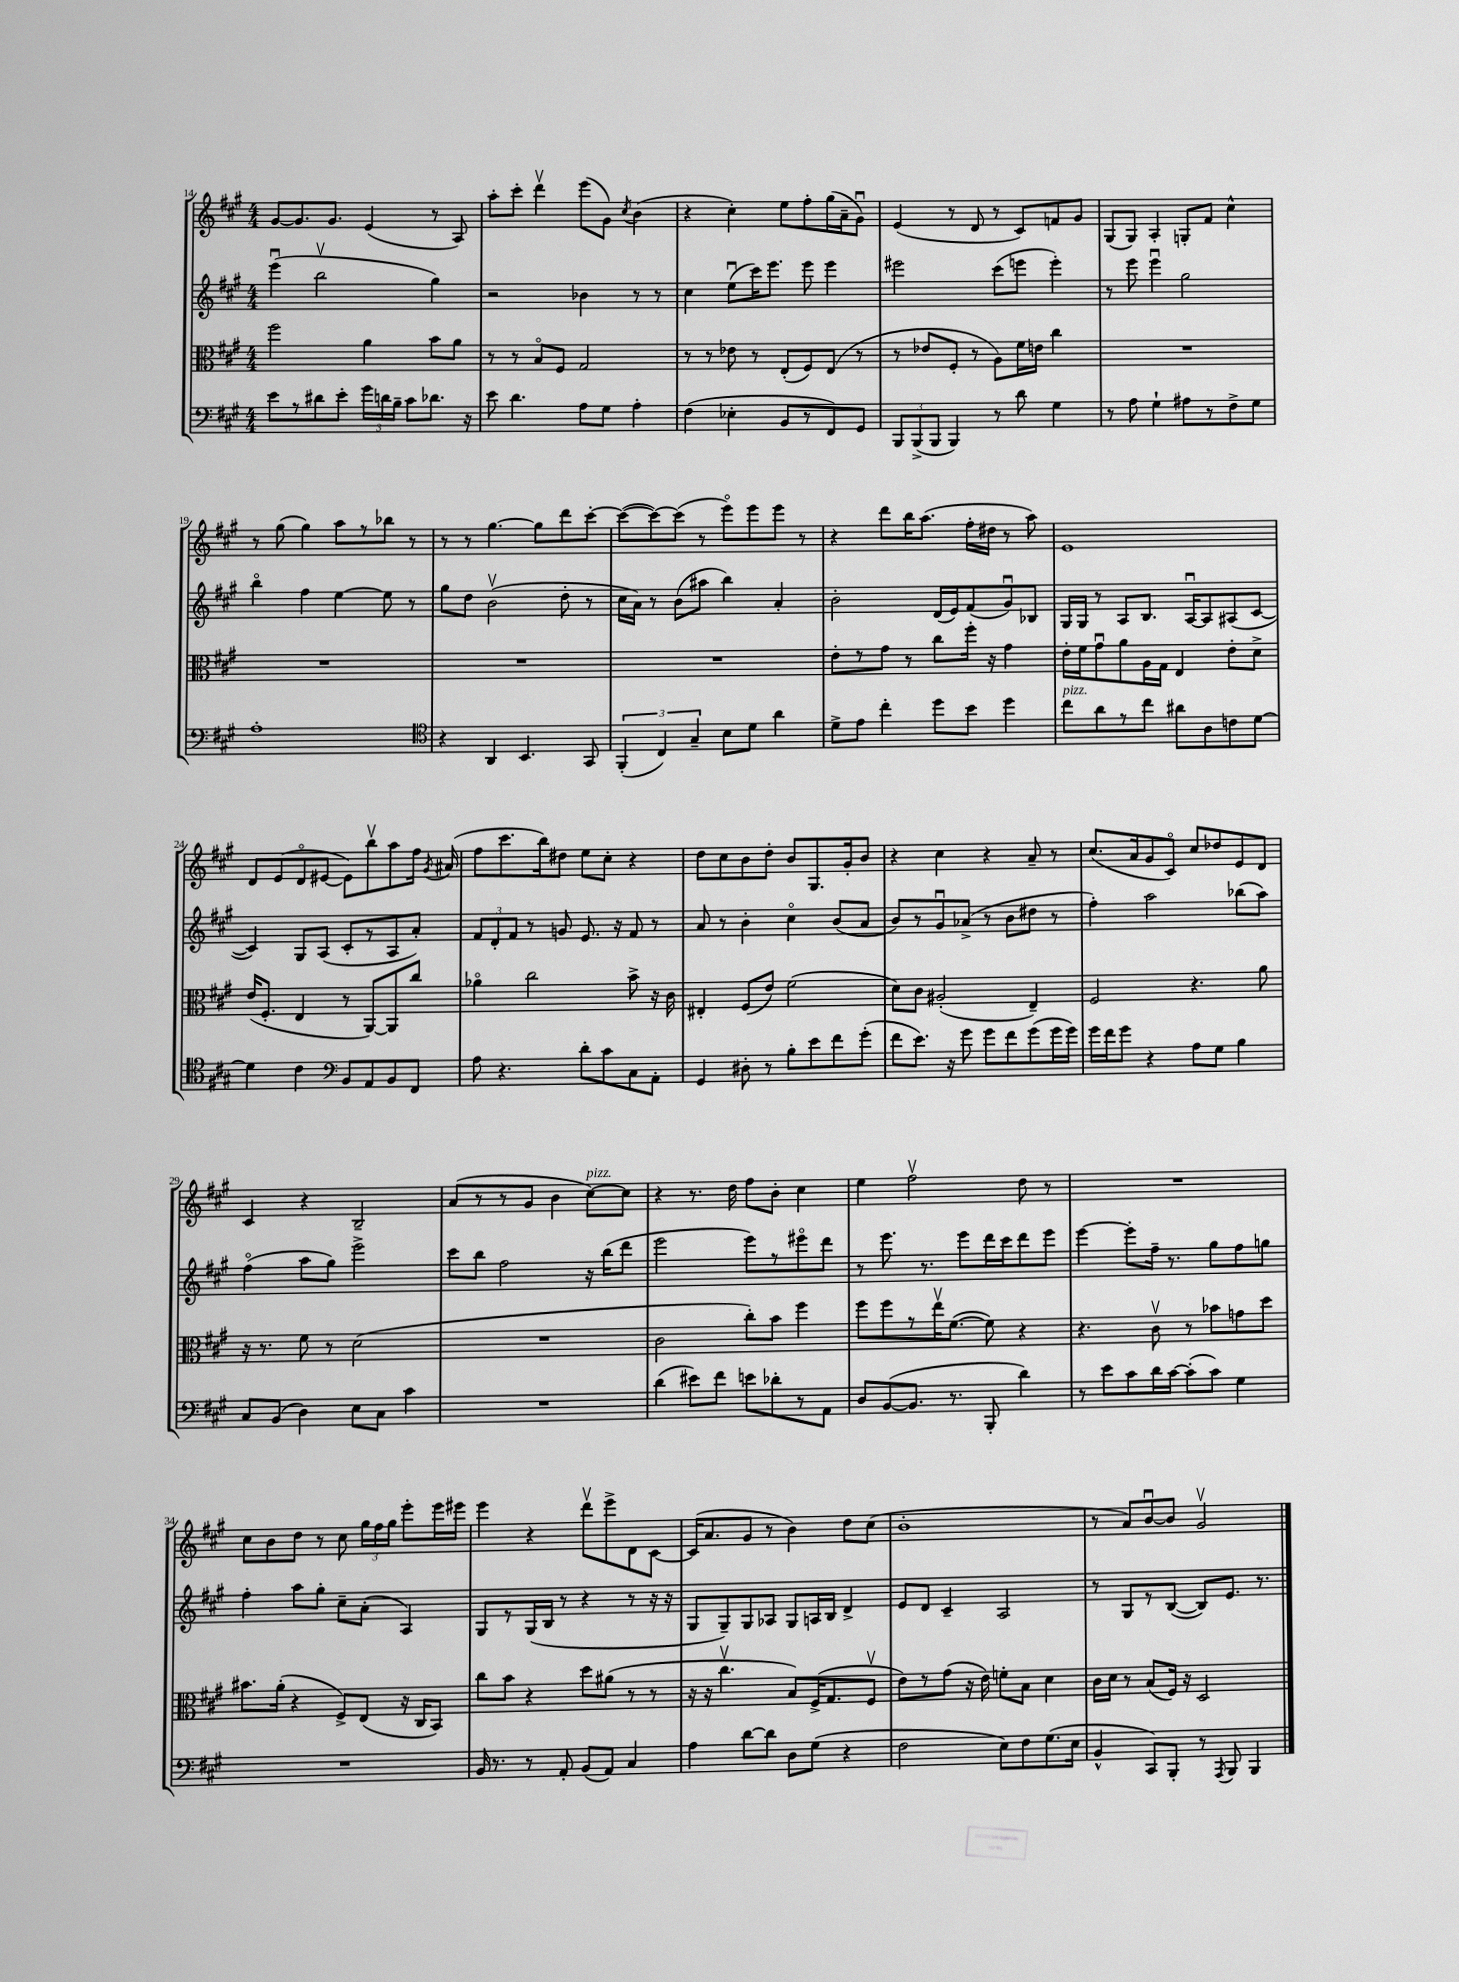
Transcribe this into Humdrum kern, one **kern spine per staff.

**kern	**kern	**kern	**kern
*staff4	*staff3	*staff2	*staff1
*clefF4	*clefC3	*clefG2	*clefG2
*k[f#c#g#]	*k[f#c#g#]	*k[f#c#g#]	*k[f#c#g#]
*M4/4	*M4/4	*M4/4	*M4/4
8e\L	2ff#\	(4eeeu\	[8g#/L
8r	.	.	8.g#/]
8d#\	.	2bbv\	.
.	.	.	8.g#/J
8e'\J	.	.	.
24g#\LL	4a\	.	(4e/
24d\	.	.	.
24B~\JJ	.	.	.
8c#\L	.	.	.
8.d-\J	8b\L	4gg#\)	8r
.	8a\J	.	8A/)
16r	.	.	.
=	=	=	=
8e\	8r	2r	8aa'\L
4.d\	8r	.	8ccc#'\J
.	8Bo/L	.	4dddv\
.	8F#/J	.	.
8A\L	2G#/	4b-\	(8eee\L
8G#\J	.	.	8g#\J)
.	.	.	8qcc#/
4A'\	.	8r	(4b\
.	.	8r	.
=	=	=	=
(4F#\	8r	4cc#\	4r
.	8r	.	.
4E-'\	8e-\	(8eeu\L	4cc#'\)
.	8r	16ccc#\K)	.
.	.	8.eee\J	.
8BB/L	(8E'/L	.	8ee\L
8r	8F#/)	8eee\	8ff#'\
8FF#/)	(8E/J	4eee\	(16gg#\L
.	.	.	16a~\J
8GG#/J	8r	.	8g#u\J)
=	=	=	=
12BBB/L	8r	2eee#\	(4e/
(12BBB^/	.	.	.
.	8e-/L	.	.
12BBB/J	.	.	.
4BBB/)	8F#'/J	.	8r
.	8r	.	8d/
8r	8A\L)	(8ccc#\L	8r
8d\	16f#\L	8eee\J	8c#/L)
.	16e\JJ	.	.
4G#\	4cc#\	4eee'\)	8f/
.	.	.	8g#/J
=	=	=	=
8r	1r	8r	(8G#/L
8A\	.	8eee\	8G#/J)
4G#`\	.	4eeeu\	4A'/
8A#\L	.	2gg#\	8G'/L
8r	.	.	8f#/J
8F#^\	.	.	4cc#^^\
8G#\J	.	.	.
=	=	=	=
1A'	1r	4bbo\	8r
.	.	.	(8gg#\
.	.	4ff#\	4gg#\)
.	.	[4ee\	8aa\L
.	.	.	8r
.	.	8ee\]	8bb-\J
.	.	8r	8r
=	=	=	=
*clefC4	*	*	*
4r	1r	8gg#\L	8r
.	.	8dd\J	8r
4AA/	.	(2bv\	[4.gg#\
4.BB/	.	.	.
.	.	.	8gg#\]L
.	.	8dd'\	8ddd\
8GG#/	.	8r	[8ccc#'\J
=	=	=	=
(6FF#'/	1r	16cc#\LL	(8ccc#\_L
.	.	16a\JJ)	.
.	.	8r	8ccc#\_)
6C#/)	.	.	.
.	.	(8b\L	(8ccc#\]J
6G#~/	.	.	.
.	.	8aa#\J	8r
8B\L	.	4bb\)	8eeeo\L)
8d\J	.	.	8eee\
4a\	.	4a'/	8eee\J
.	.	.	8r
=	=	=	=
8d^\L	8e'\L	2b'\	4r
8e\J	8r	.	.
4cc#'\	8g#\J	.	8ddd\L
.	8r	.	16bb\K
.	.	.	(8.aa\J
8dd\L	8cc#\L	(16d/LL	.
.	.	16e/J)	.
8b\J	16ff#'\Jk	(8f#/	16ff#'\LL
.	16r	.	16dd#\JJ
4dd\	4g#\	8g#u/)	8r
.	.	8B-/J	8aa\)
=	=	=	=
8cc#\L	16e'\LL	16G#/LL	1e
.	16f#\J	16G#/JJ	.
8a\	8g#u\	8r	.
8r	8a\	8A/L	.
8cc#\J	16A\L	8.B/J	.
.	16G#\JJ	.	.
8a#\L	4E/	.	.
.	.	[16Au/LK	.
8A\	.	8A/]	.
8c\	8e'\L	(8A#/	.
[8d\J	8d^\J	[8c#/J	.
=	=	=	=
4d\]	(16e/LK	4c#/])	8d/L
.	8.F#'/J	.	.
.	.	.	(8e/
4c#\	4E/	8G#/L	8do/
.	.	(8A/J	[8e#/J
*clefF4	*	*	*
8BB/L	8r	8c#'/L	8e#\]L)
8AA/	[8AA/L)	8r	8bbv\
8BB/	8AA/]	8A/	8aa\
8FF#/J	8cc#/J	8a'/J)	16ff#\Jk
.	.	.	8qg#/
.	.	.	(16a#/
=	=	=	=
8A\	4a-o\	12f#/L	8ff#\L
.	.	12d'/	.
4.r	.	.	8.ccc#\
.	.	12f#/J	.
.	2cc#\	8r	.
.	.	.	16bb\k)
.	.	8g/	8dd#\J
8d'\L	.	8.e/	8ee\L
8c#\	.	.	8cc#'\J
.	.	16r	.
8C#\	8b^\	8f#/	4r
8AA'\J	16r	8r	.
.	16c#\	.	.
=	=	=	=
4GG#/	4E#'/	8a/	8dd\L
.	.	8r	8cc#\
8D#'\	(8F#/L	4b'\	8b\
8r	8e/J)	.	8dd'\J
8B'\L	(2f#\	4cc#o\	8b/L
8e\	.	.	8.G#/
8f#\	.	(8b/L	.
.	.	.	16g#'/k
(8g#'\J	.	8a/J	8b/J
=	=	=	=
8f#\L	8d\L)	8b/L)	4r
8.e\J)	8c#\J	8r	.
.	(2A#'/	8g#u/	4cc#\
16r	.	.	.
8g#\	.	(8a-^/J	.
8g#\L	.	8r	4r
8f#\	.	8b\L	.
(8g#\	4E~/)	8dd#\J	8a~/
16g#\L	.	8r	8r
16g#\JJ)	.	.	.
=	=	=	=
16g#\LL	2F#/	4ff#'\)	(8.cc#/L
16f#\J	.	.	.
8g#\J	.	.	.
.	.	.	16a/k
4r	.	2aa\	8g#/
.	.	.	8c#o/J)
8A\L	4.r	.	8cc#/L
8G#\J	.	.	8dd-/
4B\	.	(8bb-\L	8e/
.	8a\	8aa\J)	8d/J
=	=	=	=
8C#/L	16r	(4ff#o\	4c#/
.	8.r	.	.
(8BB/J	.	.	.
4D\)	8f#\	8aa\L	4r
.	8r	8gg#\J)	.
8E\L	(2d\	2eee^\	2B~/
8C#\J	.	.	.
4c#\	.	.	.
=	=	=	=
1r	1r	8ccc#\L	(8a/L
.	.	8bb\J	8r
.	.	2ff#\	8r
.	.	.	8g#/J
.	.	.	4b\
.	.	16r	[8cc#\L)
.	.	(16bb\LK	.
.	.	8ddd\J	8cc#\]J
=	=	=	=
(4d\	2c#\	2eee\	4r
8e#\L)	.	.	8.r
8f#\J	.	.	.
.	.	.	16dd\
8e\L	8cc#'\L)	8eee\L)	8ff#\L
8d-'\	8b\J	8r	8b'\J
8r	4ff#\	8eee#o\	4cc#\
8AA\J	.	8ddd\J	.
=	=	=	=
8D/L	8ff#\L	8r	4ee\
([8BB/	8ff#\	8.eee\	.
8.BB/]J	8r	.	2ff#v\
.	.	8.r	.
.	16eev\K	.	.
8.r	([8.f#\J	.	.
.	.	8eee\L	.
8BBB'/	8f#\])	16ddd\L	.
.	.	16ccc#\J	.
4d\)	4r	8ddd\	8dd\
.	.	8eee\J	8r
=	=	=	=
8r	4.r	[4eee\	1r
8e\L	.	.	.
8c#\	.	8eee'\]L	.
16d\L	8c#v\	16ff#~\Jk	.
[16c#\JJ	.	8.r	.
(8c#'\]L	8r	.	.
8c#\J)	8b-\L	8gg#\L	.
4G#\	8g\	8ff#\	.
.	8dd\J	8gg\J	.
=	=	=	=
1r	8.b#\L	4ff#'\	8cc#\L
.	.	.	8b\
.	(16a'\Jk	.	.
.	4r	8aa\L	8dd\J
.	.	8gg#'\J	8r
.	8F#^/L)	8cc#~\L	8cc#\
.	(8E/J	(8a'\J	24gg#\LL
.	.	.	24ff#\
.	.	.	24gg#\JJ
.	16r	4A/)	8eee'\L
.	16C#/LK	.	.
.	8BB/J)	.	16eee\L
.	.	.	16eee#\JJ
=	=	=	=
16BB/	8cc#\L	8G#/L	4eee\
8.r	.	.	.
.	8b\J	8r	.
8r	4r	(16G#/L	4r
.	.	16B/JJ	.
8AA'/	.	8r	.
(8BB/L	8dd\L	4r	8dddv\L
8AA/J)	(8a#\J	.	8eee^\
4C#/	8r	8r	8d\
.	8r	16r	[8c#\J
.	.	16r	.
=	=	=	=
4A\	16r	8G#/L	(16c#/]LK
.	16r	.	8.a/
.	4.cc#v\	8G#~/)	.
[8d\L	.	8G#/	8g#/J
8d\]J	.	8A-/J	8r
8D\L	8B/L)	8G#/L	4b\)
(8G#\J	(16F#^/K	16A/L	.
.	8.G#/	16B/JJ	.
4r	.	4d^/	8dd\L
.	8F#v/J	.	(8cc#\J
=	=	=	=
2F#\	8e\L)	8e/L	1b'
.	8r	8d/J	.
.	(8g#\J	4c#~/	.
.	16r	.	.
.	16e\)	.	.
8E\L)	8f'\L	2A/	.
8F#\	8B\J	.	.
(8.G#\	4d\	.	.
16E\Jk	.	.	.
=	=	=	=
4BB^^/	16c#\LL	8r	8r
.	16d\JJ	.	.
.	8r	8G#/L	8a/L)
8CC#/L)	(8B/L	8r	[8bu/
8BBB'/J	16F#/Jk)	([8B/J	8b/]J
.	16r	.	.
8r	2D/	8B/]L)	2g#v/
8qAAA/	.	.	.
8BBB/	.	8.e/J	.
4BBB/	.	.	.
.	.	8.r	.
==	==	==	==
*-	*-	*-	*-
